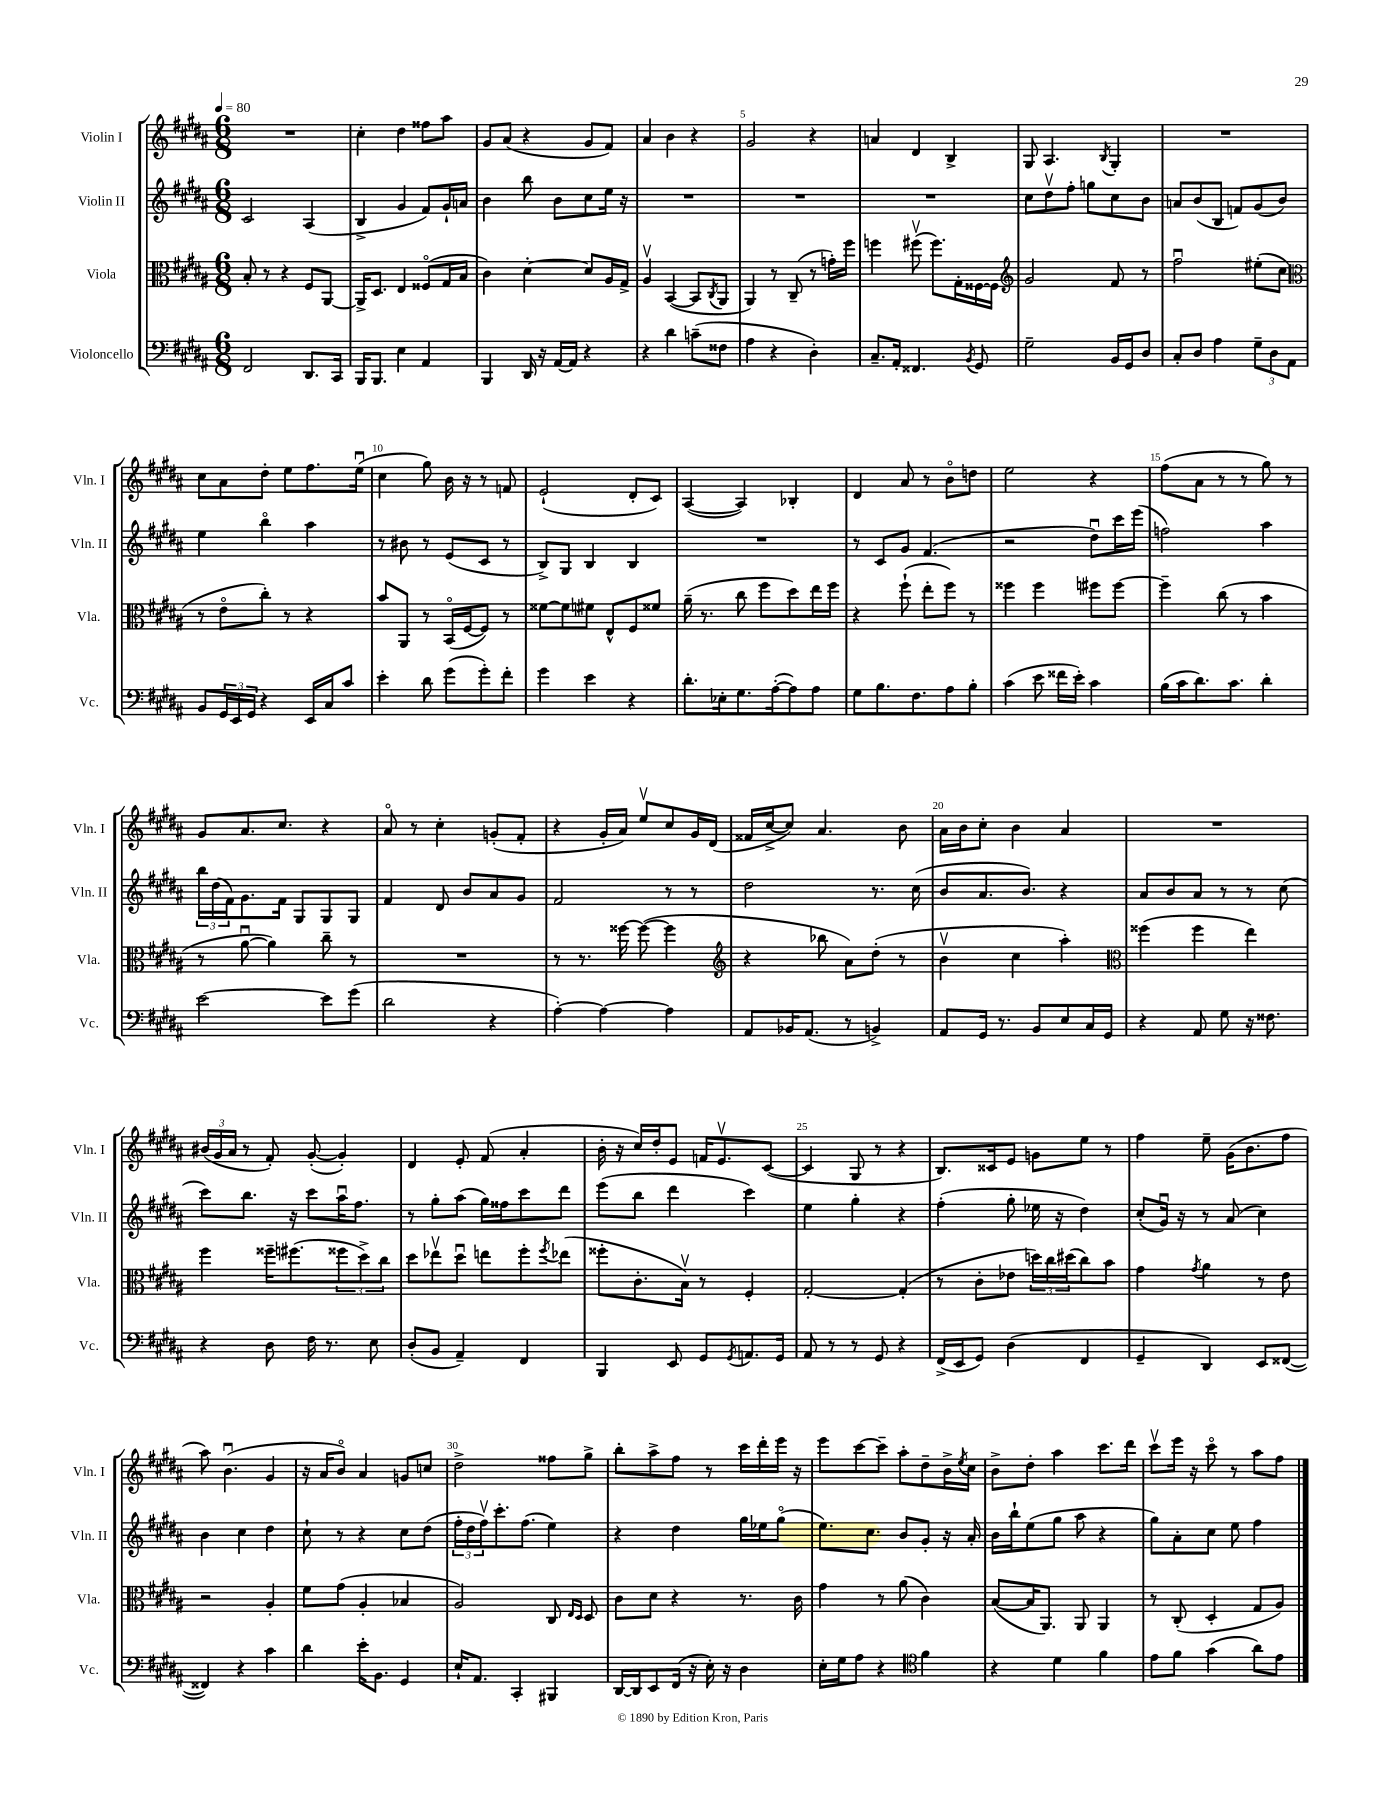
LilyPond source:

<<
\new StaffGroup <<
\new Staff = "s0" \with { instrumentName = "Violin I" shortInstrumentName = "Vln. I" } {
    \clef treble \key b \major \numericTimeSignature \time 6/8 \tempo 4 = 80
    R2. |
    cis''4-. dis''4 fisis''8 ais''8 |
    gis'8 ais'8( r4 gis'8 fis'8) |
    ais'4 b'4 r4 |
    gis'2 r4 |
    a'4 dis'4 b4-> |
    gis8 ais4. \acciaccatura { b8 } gis4-. |
    R2. |
    cis''8 ais'8 dis''8-. e''8 fis''8. e''16\downbow( |
    cis''4 gis''8) b'16 r16 r8 f'8 |
    e'2-!( dis'8-. cis'8) |
    ais4~( ais4) bes4-. |
    dis'4 ais'8 r8 b'8\flageolet d''8 |
    e''2 r4 |
    fis''8( ais'8 r8 r8 gis''8) r8 |
    gis'8 ais'8. cis''8. r4 |
    ais'8\flageolet r8 cis''4-. g'8-.( fis'8-. |
    r4 gis'16-. ais'16) e''8\upbow cis''8 gis'16 dis'16( |
    fisis'16 cis''16~-> cis''8) ais'4. b'8 |
    ais'16 b'16 cis''8-. b'4 ais'4 |
    R2. |
    \tuplet 3/2 { bis'16( gis'16 ais'16 } r8 fis'8-.) gis'8~-.( gis'4-.) |
    dis'4 e'8-. fis'8( ais'4-. |
    b'16-. r16 cis''16) dis''16-. e'8 f'16 e'8.\upbow cis'8~( |
    cis'4 gis8 r8 r4 |
    b8.) cisis'16 e'8 g'8 e''8 r8 |
    fis''4 e''8-- gis'16( b'8. fis''8 |
    ais''8) b'4.\downbow( gis'4 |
    r16 ais'16 b'8\flageolet) ais'4 g'8 c''8 |
    dis''2-> fisis''8 gis''8-> |
    b''8-. ais''8-> fis''8 r8 cis'''16 dis'''16-. e'''16 r16 |
    e'''8 cis'''8~ cis'''8-- ais''8-. dis''8-- b'16-> \acciaccatura { e''8 } cis''16 |
    b'8-> dis''8-. ais''4 cis'''8. dis'''16 |
    cis'''8\upbow e'''16 r16 cis'''8\flageolet r8 ais''8 fis''8 \bar "|." |
}
\new Staff = "s1" \with { instrumentName = "Violin II" shortInstrumentName = "Vln. II" } {
    \clef treble \key b \major \numericTimeSignature \time 6/8
    cis'2 ais4( |
    b4-> gis'4 fis'8) gis'16-! a'16 |
    b'4 b''8 b'8 cis''8 e''16 r16 |
    R2. |
    R2. |
    R2. |
    cis''8 dis''8\upbow fis''8-. g''8 cis''8 b'8 |
    a'8 b'8( b8 f'8) gis'8( b'8) |
    e''4 b''4\flageolet ais''4 |
    r8 bis'8 r8 e'8( cis'8 r8 |
    b8->) gis8 b4 b4 |
    R2. |
    r8 cis'8 gis'8 fis'4.( |
    r2 dis''8\downbow) cis'''16 e'''16( |
    f''2) ais''4 |
    \tuplet 3/2 { b''16 dis''16( fis'16) } gis'8. fis'16 gis8 gis8 gis8 |
    fis'4 dis'8 b'8 ais'8 gis'8 |
    fis'2 r8 r8 |
    dis''2 r8. cis''16( |
    b'8 ais'8. b'8.) r4 |
    ais'8 b'8 ais'8 r8 r8 cis''8( |
    cis'''8) b''8. r16 cis'''8 ais''16\downbow fis''8. |
    r8 gis''8-. ais''8( gis''16) fisis''16 cis'''8 dis'''8 |
    e'''8( b''8 dis'''4 cis'''4) |
    e''4 gis''4-. r4 |
    fis''4-.( gis''8-. ees''16 r16 dis''4) |
    cis''8-.( gis'16\downbow) r16 r8 ais'8( cis''4) |
    b'4 cis''4 dis''4 |
    cis''8-! r8 r4 cis''8 dis''8( |
    \tuplet 3/2 { fis''16-. dis''16 fis''16\upbow) } cis'''8.-. fis''8.( e''4) |
    r4 dis''4 gis''16 ees''16 gis''8\flageolet( |
    e''8.) cis''8. b'8 gis'8-. r16 ais'16-. |
    b'16 b''16-! e''8( gis''8 ais''8 r4 |
    gis''8) ais'8-. cis''8 e''8 fis''4 \bar "|." |
}
\new Staff = "s2" \with { instrumentName = "Viola" shortInstrumentName = "Vla." } {
    \clef alto \key b \major \numericTimeSignature \time 6/8
    b8-. r8 r4 fis8 ais,8~ |
    ais,16-> dis8. e4 fisis8\flageolet( gis16 b16 |
    cis'4) dis'4~-. dis'8 ais16 gis16-> |
    ais4\upbow b,4~( b,8 \acciaccatura { cis8 } ais,8 |
    ais,4) r8 cis8--( r8 g'16-.) fis''16 |
    f''4 fis''8\upbow( fis''8.) gis16-. fisis16~ fisis16 |
    \clef treble gis'2 fis'8 r8 |
    fis''2\downbow eis''8-.( cis''8 |
    \clef alto r8 e'8\flageolet cis''8-.) r8 r4 |
    b'8 ais,8 r8 b,16\flageolet( fis16~ fis8) r8 |
    fisis'8~ fisis'8 fis'8 e8-^ fis8 fisis'8 |
    ais'16--( r8. cis''8 fis''8 dis''8) e''16 fis''16 |
    r4 fis''8-!( e''8-. fis''8) r8 |
    fisis''4 fisis''4 fis''8 fis''8~ |
    fis''4-- cis''8( r8 b'4 |
    r8 ais'8~\downbow ais'4) cis''8-- r8 |
    R2. |
    r8 r8. fisis''16~ fisis''8~( fisis''4 |
    \clef treble r4 bes''8 ais'8) dis''8-.( r8 |
    b'4\upbow cis''4 ais''4-.) |
    \clef alto fisis''4( fisis''4 e''4) |
    fis''4 fisis''16-- fis''8.( \tuplet 3/2 { fisis''8 dis''8->) cis''8 } |
    dis''8 ees''8\upbow dis''8\downbow e''8 fis''8-. \acciaccatura { fis''8 } ees''8( |
    fisis''8-. cis'8.-. b16\upbow) r8 fis4-. |
    gis2~-. gis4-.( |
    r8 cis'8-. ees'8 \tuplet 3/2 { d''16) cis''16 dis''16( } cis''8) b'8 |
    gis'4 \acciaccatura { gis'8 } ais'4 r8 e'8 |
    r2 ais4-. |
    fis'8 gis'8( ais4-. bes4 |
    ais2) cis8 \grace { e16 dis16 } dis8 |
    cis'8 dis'8 r4 r8. cis'16 |
    gis'4 r8 ais'8( cis'4) |
    b8~( b16 ais,8.) ais,8 ais,4 |
    r8 cis8-.( dis4-. gis8 ais8) \bar "|." |
}
\new Staff = "s3" \with { instrumentName = "Violoncello" shortInstrumentName = "Vc." } {
    \clef bass \key b \major \numericTimeSignature \time 6/8
    fis,2 dis,8. cis,16 |
    b,,16 b,,8. e4 ais,4 |
    b,,4 dis,16 r16 ais,16~ ais,16 r4 |
    r4 dis'4 c'8--( fisis8 |
    ais4 r4 dis4-.) |
    cis8.-- ais,16-. fisis,4. \acciaccatura { b,8 } gis,8 |
    gis2-- b,16 gis,16 dis8 |
    cis8-. dis8 ais4 \tuplet 3/2 { gis8-- dis8 ais,8 } |
    b,8 \tuplet 3/2 { gis,16 e,16 gis,16 } r4 e,16 cis16 cis'8 |
    e'4-. dis'8 gis'8( gis'8-.) fis'8-. |
    gis'4 e'4 r4 |
    dis'8.-. ees16-. gis8. ais16~-.( ais8) ais8 |
    gis8 b8. fis8. ais8 b8-. |
    cis'4( e'8 fisis'16 e'16-.) cis'4 |
    b16( cis'16 dis'8.) cis'8. dis'4-. |
    e'2~ e'8 gis'8( |
    dis'2 r4 |
    ais4~-.) ais4~ ais4 |
    ais,8 bes,16 ais,8.( r8 b,4->) |
    ais,8 gis,16 r8. b,8 e8 cis16 gis,16 |
    r4 ais,8 gis8 r16 fisis8. |
    r4 dis8 fis16 r8. e8 |
    dis8-.( b,8 ais,4--) fis,4 |
    b,,4 e,8 gis,8 \acciaccatura { gis,8 } a,8. gis,16 |
    ais,8 r8 r8 gis,8 r4 |
    fis,16->( e,16 gis,8) dis4( fis,4 |
    gis,4-- dis,4) e,8 fisis,8~( |
    fisis,4) r4 cis'4 |
    dis'4 e'16-. b,8. gis,4 |
    e16-! ais,8. cis,4-. bis,,4 |
    dis,16~ dis,16 e,8 fis,16( r16 e16-.) r16 dis4 |
    e16-. gis16 ais8 r4 \clef tenor fis'4 |
    r4 dis'4 fis'4 |
    e'8 fis'8 gis'4( ais'8) e'8 \bar "|." |
}
>>
>>
\layout { \context { \Score \override BarNumber.break-visibility = ##(#f #t #t) barNumberVisibility = #(every-nth-bar-number-visible 5) } }
